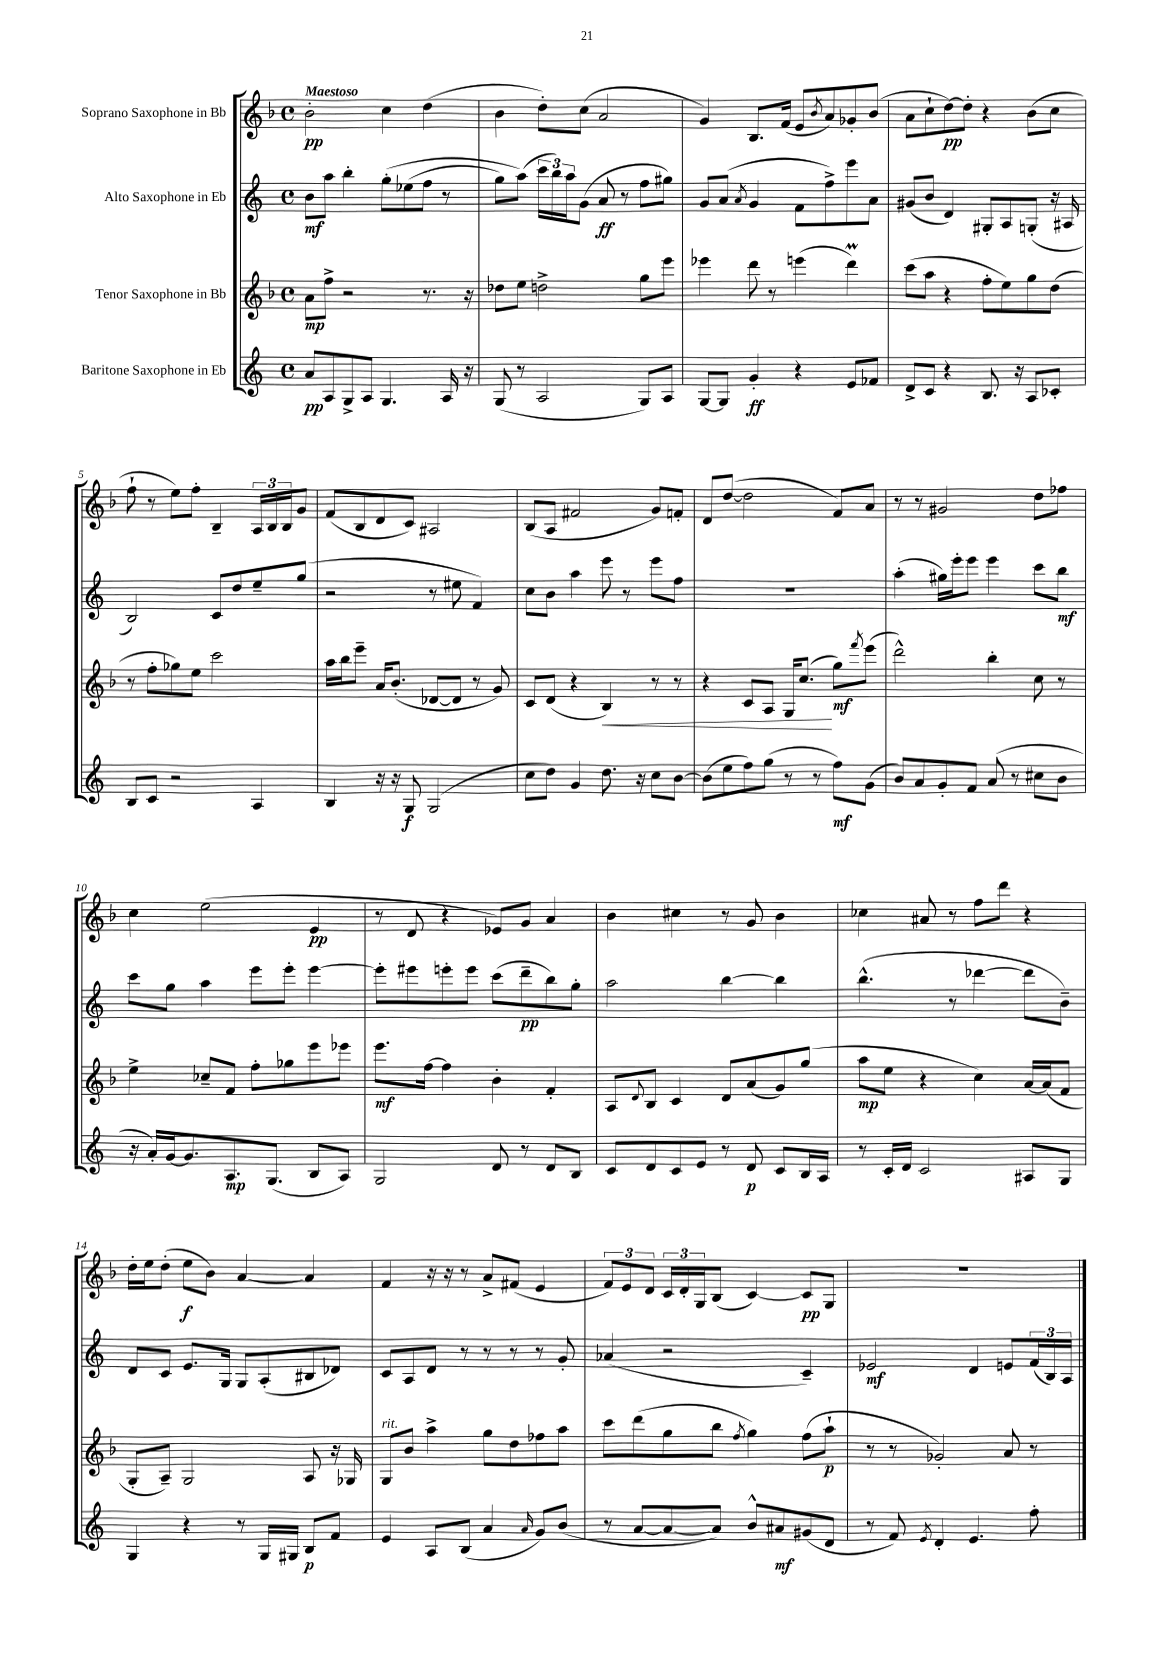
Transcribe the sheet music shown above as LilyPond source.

<<
\new StaffGroup <<
\new Staff = "s0" \with { instrumentName = "Soprano Saxophone in Bb" } {
    \clef treble \key f \major \defaultTimeSignature \time 4/4 \tempo "Maestoso"
    bes'2-.\pp c''4 d''4( |
    bes'4 d''8-.) c''8( a'2 |
    g'4) bes8. f'16( e'8 \acciaccatura { bes'8 } a'8) ges'8-. bes'8( |
    a'8 c''8-! d''8~\pp) d''8-. r4 bes'8( c''8 |
    f''8-! r8 e''8) f''8-. bes4-- \tuplet 3/2 { a16 bes16 bes16 } g'8 |
    f'8( bes8 d'8 c'8) ais2 |
    bes8( a8 fis'2 g'8) f'8-. |
    d'8 d''8~( d''2 f'8) a'8 |
    r8 r8 gis'2 d''8 fes''8 |
    c''4 e''2( e'4\pp |
    r8 d'8 r4 ees'8) g'8 a'4 |
    bes'4 cis''4 r8 g'8 bes'4 |
    ces''4 ais'8 r8 f''8 d'''8 r4 |
    d''16-. e''16 d''8-.( e''8\f bes'8) a'4~ a'4 |
    f'4 r16 r16 r8 a'8-> fis'8( e'4 |
    \tuplet 3/2 { f'8) e'8 d'8 } \tuplet 3/2 { c'16 d'16-. g16 } bes8( c'4~) c'8\pp g8 |
    R1 \bar "|." |
}
\new Staff = "s1" \with { instrumentName = "Alto Saxophone in Eb" } {
    \clef treble \key c \major \defaultTimeSignature \time 4/4
    b'8\mf a''8 b''4-. g''8-.\( ees''8( f''8 r8 |
    g''8) a''8(\) \tuplet 3/2 { c'''16 b''16) a''16 } g'8( a'8\ff r8 f''8 gis''8) |
    g'8 a'8( \acciaccatura { a'8 } g'4 f'8 f''8->) e'''8 a'8 |
    gis'8( b'8 d'4) gis8-. a8 g8-.( r16 ais16 |
    b2) c'8 d''8 e''8-- g''8( |
    r2 r8 eis''8 f'4) |
    c''8 b'8 a''4 e'''8 r8 e'''8 f''8 |
    R1 |
    a''4-.( gis''16) e'''16-. e'''8 e'''4 c'''8 b''8\mf |
    c'''8 g''8 a''4 e'''8 e'''8-. e'''4~ |
    e'''8-. eis'''8 e'''8-. e'''8 c'''8( d'''8--\pp b''8) g''8-. |
    a''2 b''4~ b''4 |
    b''4.-^( r8 des'''4~ des'''8 b'8--) |
    d'8 c'8 e'8. g16 g8 a8-.( bis8 des'8) |
    c'8 a8 d'8 r8 r8 r8 r8 g'8-. |
    aes'4( r2 c'4--) |
    ees'2\mf d'4 e'8 \tuplet 3/2 { f'16( b16) a16 } \bar "|." |
}
\new Staff = "s2" \with { instrumentName = "Tenor Saxophone in Bb" } {
    \clef treble \key f \major \defaultTimeSignature \time 4/4
    a'8\mp f''8-> r2 r8. r16 |
    des''8 e''8 d''2-> g''8 e'''8 |
    ees'''4 d'''8 r8 e'''4( d'''4\prall) |
    c'''8( a''8 r4 f''8-. e''8) g''8 d''8( |
    r8 f''8-. ges''8) e''8 c'''2 |
    a''16 bes''16 e'''8-- a'16 bes'8.-.( des'8~ des'8 r8 g'8) |
    c'8 d'8( r4 bes4\<) r8 r8 |
    r4 c'8 a8 g16 c''8.\!( g''8\mf) \acciaccatura { f'''8 } e'''8( |
    d'''2-^) bes''4-. c''8 r8 |
    e''4-> ces''8-- f'8 f''8-. ges''8 e'''8 ees'''8 |
    e'''8.\mf f''16~ f''4 bes'4-. f'4-. |
    a8 \appoggiatura { d'8 } bes8 c'4 d'8 a'8( g'8) g''8( |
    a''8\mp e''8 r4 c''4) a'16~ a'16( f'8 |
    g8-. a8--) g2 a8 r16 ges16 |
    g8^\markup { \italic "rit." } bes'8 a''4-> g''8 d''8 fes''8 a''8 |
    c'''8 d'''8( g''8 bes''8 \acciaccatura { f''8 } g''4) f''8( a''8-!\p |
    r8 r8 ges'2-.) a'8 r8 \bar "|." |
}
\new Staff = "s3" \with { instrumentName = "Baritone Saxophone in Eb" } {
    \clef treble \key c \major \defaultTimeSignature \time 4/4
    a'8\pp a8 g8-> a8 g4. a16 r16 |
    g8( r8 a2 g8) a8 |
    g8~ g8 g'4-.\ff r4 e'8 fes'8 |
    d'8-> c'8 r4 b8. r16 a8 ces'8-. |
    b8 c'8 r2 a4 |
    b4 r16 r16 g8\f g2( |
    c''8 d''8) g'4 d''8. r16 c''8 b'8~ |
    b'8( e''8 f''8) g''8( r8 r8 f''8\mf) g'8( |
    b'8) a'8 g'8-. f'8 a'8( r8 cis''8 b'8 |
    r16 a'16-.) g'16~ g'8. a8.\mp g8.( b8 a8) |
    g2 d'8 r8 d'8 b8 |
    c'8 d'8 c'8 e'8 r8 d'8\p c'8 b16 a16 |
    r8 c'16-. d'16 c'2 ais8 g8 |
    g4 r4 r8 g16 gis16 b8\p f'8 |
    e'4 a8 b8( a'4 \grace { a'16 } g'8) b'8( |
    r8 a'8~ a'8~ a'8) b'8-^ ais'8\mf gis'8( d'8 |
    r8 f'8) \acciaccatura { e'8 } d'4-. e'4. f''8-. \bar "|." |
}
>>
>>
